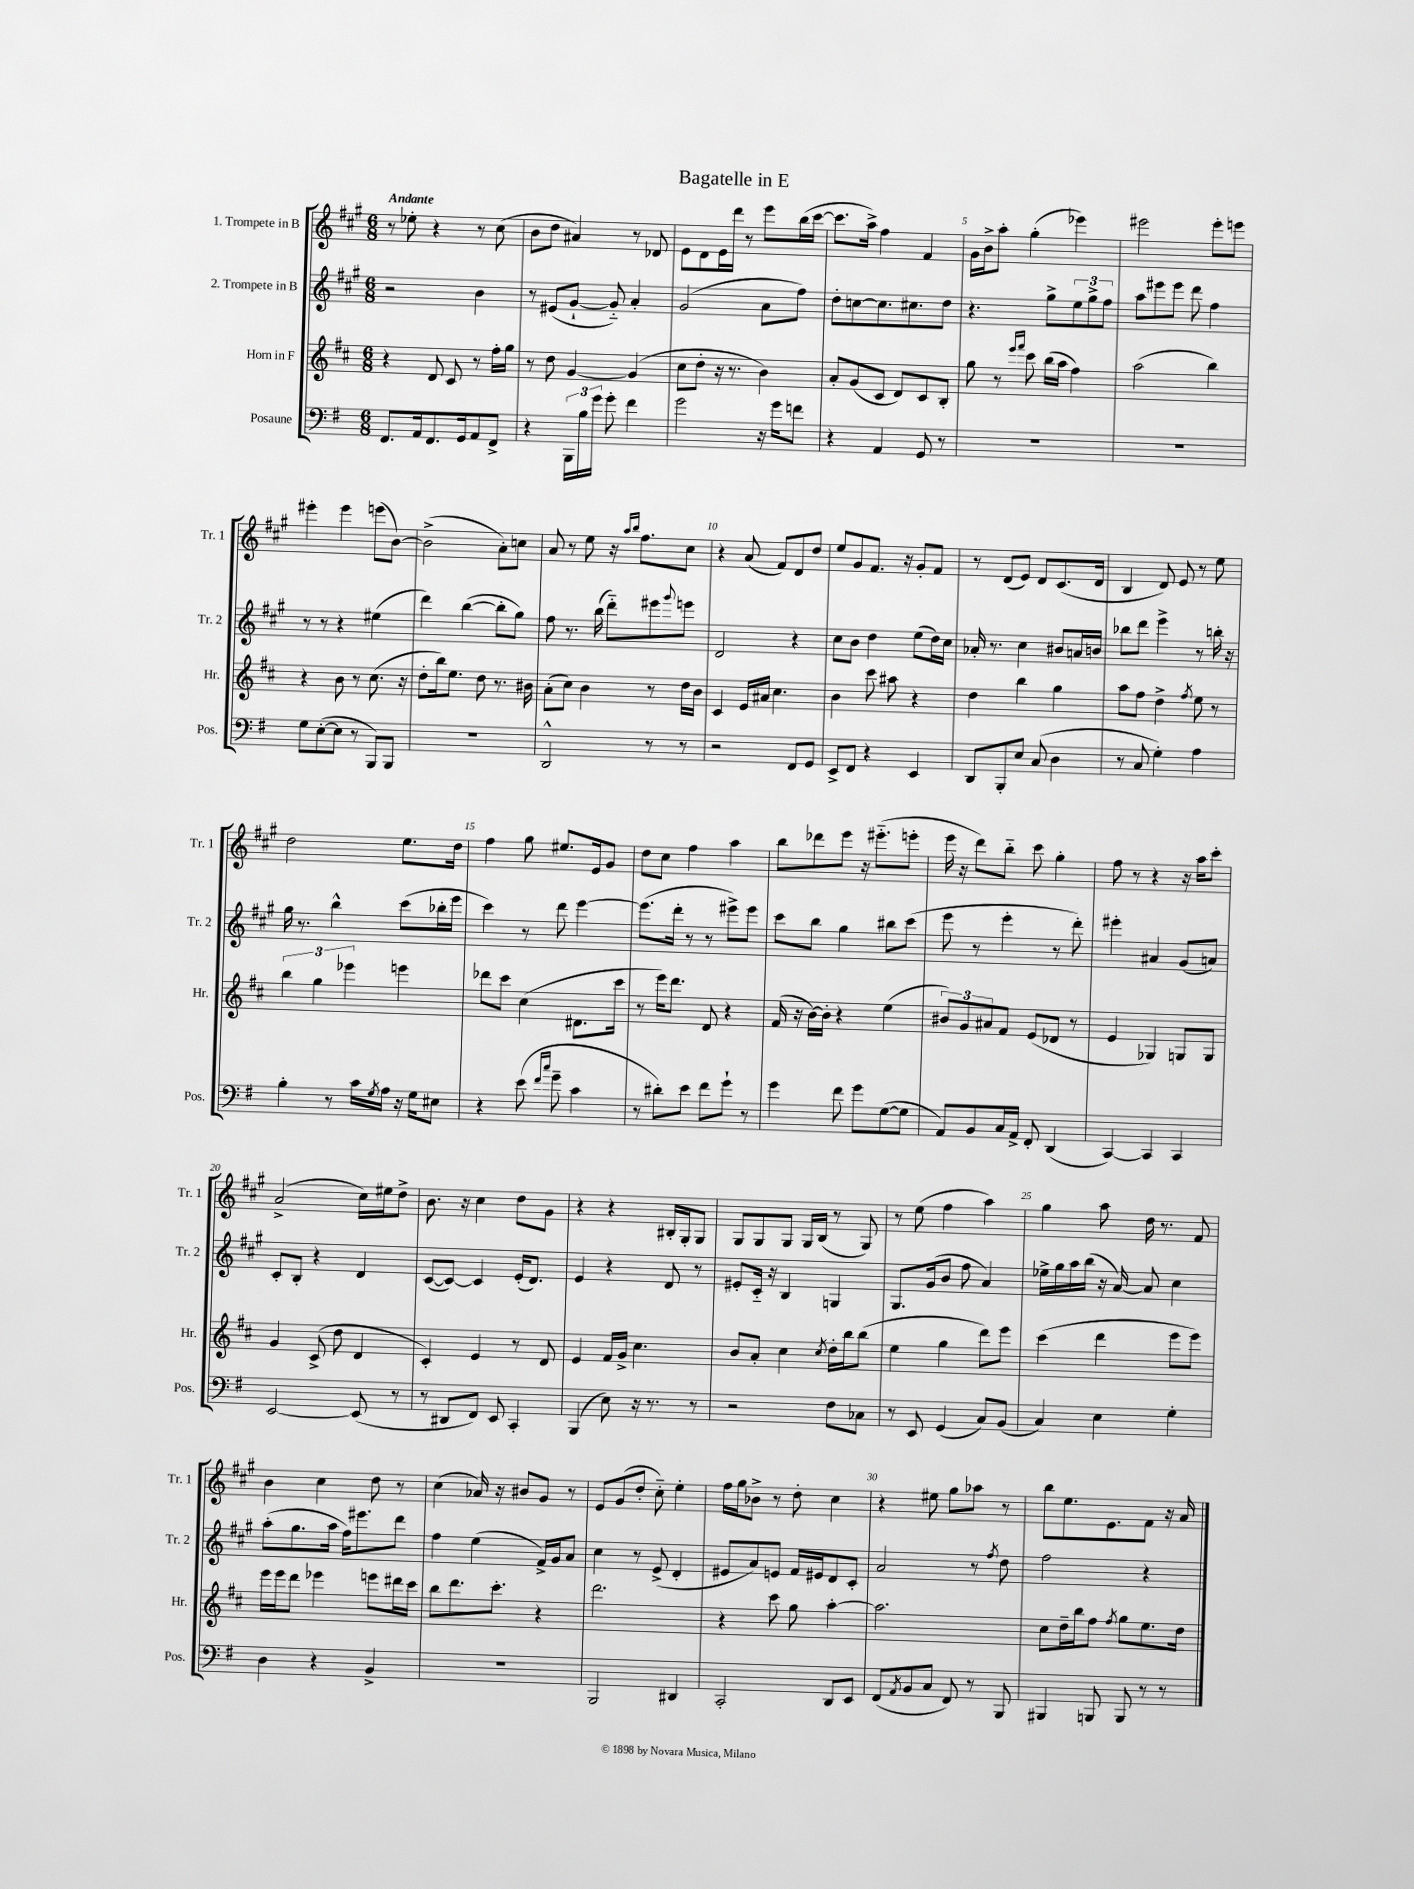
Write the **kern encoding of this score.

**kern	**kern	**kern	**kern
*part4	*part3	*part2	*part1
*staff4	*staff3	*staff2	*staff1
*I"Posaune	*I"Horn in F	*I"2. Trompete in B	*I"1. Trompete in B
*I'Pos.	*I'Hr.	*I'Tr. 2	*I'Tr. 1
*clefF4	*clefG2	*clefG2	*clefG2
*k[f#]	*k[f#c#]	*k[f#c#g#]	*k[f#c#g#]
*M6/8	*M6/8	*M6/8	*M6/8
=1	=1	=1	=1
!	!	!	!LO:TX:a:B:t=Andante
8.FF#/L	4r	2r	8r
.	.	.	8ee-X'\
16AA/k	.	.	.
8.FF#/	8d/	.	4r
.	8c#/	.	.
16GG/k	.	.	.
8AA/	8r	4b\	8r
8FF#^/J	16ff#'\LL	.	(8cc#\
.	16gg\JJ	.	.
=2	=2	=2	=2
4r	8r	8r	8b\L
.	8dd\	(8e#X/L	8dd\J
24BBB\LL	[4g/	[8g#`/J	4a#X/)
24B\	.	.	.
24g\JJ	.	.	.
8g'\	.	8g#/])	.
4f#\	(4g/]	4a'/	8r
.	.	.	8d-X/
=3	=3	=3	=3
2g\	8cc#\L	(2g#/	8e\L
.	8dd'\J	.	8d\
.	16r	.	16e\L
.	8.r	.	16ddd\JJ
.	.	.	8r
16r	4b\)	8a\L	8eee\L
16g\KL	.	.	.
8fn\J	.	8ff#\J)	(16bb\L
.	.	.	[16ccc#\JJ
=4	=4	=4	=4
4r	8a'/L	8dd'\L	8.ccc#\L]
.	(8g/	[8ccn\	.
.	.	.	16aa^\Jk)
4AA/	8c#/J	8.cc\]	4ff#\
.	8d/L)	.	.
.	.	8.cc#X\	.
8GG/	8c#/	.	4f#/
8r	8B'/J	8dd\J	.
=5	=5	=5	=5
2.r	8gg\	4.r	16g#\LL
.	.	.	16b^\J
.	8r	.	8aa'\J
.	16qqeee/LL	.	.
.	16qqfff#/JJ	.	.
.	8ccc#\	.	(4gg#'\
.	(16bb\LL	8gg#^\L	.
.	16aa\JJ	.	.
.	4ff#\)	12ee\	4eee-X\)
.	.	12gg#^\	.
.	.	12ff#\J	.
=6	=6	=6	=6
2.r	(2aa\	8aa\L	2eee#X\
.	.	8eee#X\	.
.	.	8eee#\J	.
.	.	8ddd\	.
.	4bb\)	4ff#\	8eee#'\L
.	.	.	8eeen\J
!!LO:LB:g=z
=7	=7	=7	=7
8G\L	4r	8r	4eee#X'\
([8E'\	.	8r	.
8E\J]	8b\	4r	4eee#\
8r	8r	.	.
8BBB/L)	(8.cc#\	(4ee#X\	(8eeen\L
8BBB/J	.	.	[8b\J)
.	16r	.	.
=8	=8	=8	=8
2.r	8dd'\L	4ddd\)	(2b^\]
.	16bb\k)	.	.
.	8.ee\J	.	.
.	.	([4bb\	.
.	8dd\	.	.
.	8.r	8bb'\L]	8a'\L)
.	.	8gg#\J)	8ccn\J
.	16b#X\	.	.
=9	=9	=9	=9
2DD^^/	(8a'\L	8ff#\	8a/
.	8cc#\J)	8.r	8r
.	4b\	.	8ee\
.	.	(16bb\	.
.	.	8ddd\L)	16r
.	.	.	16qqaa/LL
.	.	.	16qqbb/JJ
.	.	.	8.ff#\L
8r	8r	8eee#X\	.
.	.	8qqggg#/	.
8r	16dd\LL	8eeen\J	8cc#\J
.	16b\JJ	.	.
=10	=10	=10	=10
2r	4c#/	2d/	4r
.	16e/LL	.	(8a/
.	16a#X/JJ	.	.
.	4.cc#\	.	8f#/L)
8FF#/L	.	4r	8d/
8GG/J	.	.	8dd/J
=11	=11	=11	=11
8EE^/L	4b\	8cc#\L	8ee/L
8FF#/J	.	8b\J	8g#/
4r	8ccc#\	4dd\	8.f#/J
.	8aa#X\	.	.
.	.	.	16r
4EE/	4r	(8ee\L	8g#'/L
.	.	16dd\L)	8f#/J
.	.	16cc#\JJ	.
=12	=12	=12	=12
8DD/L	4dd\	16a-X'/	8r
.	.	8.r	.
8BBB'/	.	.	(8d/L
8E/J	4bb\	4cc#\	8e/J)
(8C/	.	.	8d/L
4D\	4gg\	8b#X/L	(8.c#/
.	.	16an/L	.
.	.	16bn/JJ	16d/Jk
=13	=13	=13	=13
8r	8aa\L	8bb-X\L	4B/
8C/	8ff#\J	8ddd\J	.
4G'\)	4dd^\	4eee^\	8d/)
.	.	.	8e/
.	8qff#/	.	.
4A\	8ee\	8r	8r
.	8r	16bbn'\	8ee\
.	.	16r	.
!!LO:LB:g=z
=14	=14	=14	=14
4B'\	6bb\	16gg#\	2dd\
.	.	8.r	.
.	6gg\	.	.
8r	.	4bb^^\	.
.	6eee-X\	.	.
16c\LL	.	.	.
8qG/	.	.	.
16A\JJ	.	.	.
16r	4eeen\	(8ccc#\L	8.ee\L
16G\KL	.	.	.
8E#X\J	.	16bb-X'\L	.
.	.	16eee\JJ	16dd\Jk
=15	=15	=15	=15
4r	8ddd-X\L	4ccc#\)	4ff#\
.	8ccc#\J	.	.
(8e\	(4cc#\	8r	8gg#\
16qqf#/LL	.	.	.
16qqcc/JJ	.	.	.
8g~\	.	8ddd\	8.ee#X/L
4c\	8.d#X\L	[4eee\	.
.	.	.	16e/k
.	.	.	8g#/J
.	16ccc#\Jk	.	.
=16	=16	=16	=16
8r	8r	(8.eee\L]	8dd\L
8d#X'\L)	16eee\KL)	.	8cc#\J
.	8.ddd\J	16ddd'\Jk	.
8e\J	.	8r	4ff#\
8f#\L	8d/	8r	.
8g`\J	4r	8eee#X^\L)	4aa\
8r	.	8eee#\J	.
=17	=17	=17	=17
4g\	(16f#/	8ccc#\L	8bb\L
.	16r	.	.
.	[16b\LL)	8bb\J	8ddd-X\
.	16b'\JJ]	.	.
8f#\	4r	4gg#\	8eee\J
8g\L	.	.	16r
.	.	.	(8.eee#X\L
([8G\	(4ee\	8bb#X\L	.
8G\J]	.	(8ccc#\J	8eeen'\J
=18	=18	=18	=18
8AA/L)	12b#X/L)	8eee\	16eee\
.	.	.	16r
.	12g/	.	.
8BB/	.	8r	8ddd\L)
.	12a#X/	.	.
16C/L	8f#/J	4eee'\	8bb\J
16AA^/JJ	.	.	.
8FF#'/	(8e/L	.	8ccc#\
(4DD/	8d-X/J	8r	4gg#'\
.	8r	8ddd'\)	.
=19	=19	=19	=19
[4CC/)	4e/	4eee#X'\	8ff#\
.	.	.	8r
4CC/]	4G-X/)	4a#X/	4r
4CC/	8Gn/L	(8g#/L	16r
.	.	.	16aa\KL
.	8G/J	8an/J)	8ccc#'\J
!!LO:LB:g=z
=20	=20	=20	=20
[2EE/	4g/	8c#'/L	(2a^/
.	.	8B'/J	.
.	(8c#^/	4r	.
.	8dd\	.	.
(8EE/]	4d/	4d/	16cc#\LL)
.	.	.	16ee#X\J
8r	.	.	8dd^\J
=21	=21	=21	=21
8r	4c#'/)	([8c#/L	8.b\
8DD#X/L	.	8c#/J_)	.
.	.	.	16r
8FF#/J)	4e/	4c#/]	4cc#\
8EE/	.	.	.
4CC'/	8r	(16e'/KL	8dd\L
.	.	8.d/J)	.
.	8d/	.	8g#\J
=22	=22	=22	=22
(4BBB/	4e/	4e/	4r
8E\)	16f#/LL	4r	4r
.	16g^/JJ	.	.
16r	4.cc#\	.	.
8.r	.	.	.
.	.	8d/	16B#X'/LL
.	.	.	16G#'/J
8r	.	8r	8G#/J
=23	=23	=23	=23
2r	8b/L	8e#X'/L	8G#/L
.	8a'/J	16c#/Jk	8G#/
.	.	16r	.
.	4cc#\	4B/	8G#/J
.	.	.	16G#/LL
.	.	.	(16B/JJ
.	8qcc#/	.	.
8F#\L	16dd'\LL	4Gn/	8r
.	16bb\J	.	.
8C-X\J	(8bb\J	.	8G#/)
=24	=24	=24	=24
8r	4ee\	8.G#/L	8r
8EE/	.	.	(8ee\
.	.	(16g#/k	.
(4GG/	4gg\	8b/J	4ff#\
.	.	8ff#\	.
8C/L)	8ddd\L)	4a/)	4aa\)
(8BB/J	8eee\J	.	.
=25	=25	=25	=25
4C/)	(4ccc#\	16ee-X^\LL	4gg#\
.	.	16gg#\	.
.	.	16aa\	.
.	.	(16bb\JJ	.
4E\	4ddd\	16r	8aa\
.	.	[16a/)	.
.	.	8a/]	16dd\
.	.	.	8.r
4G'\	8eee\L	4cc#\	.
.	8eee\J)	.	8f#/
!!LO:LB:g=z
=26	=26	=26	=26
4D\	16eee\LL	(8aa'\L	4b\
.	16eee\J	.	.
.	8ddd\J	8.gg#\	.
4r	4eee-X\	.	4cc#\
.	.	16aa\Jk	.
.	.	16ff#\KL)	.
.	.	8.eee#X\	.
4BB^/	8eeen\L	.	8dd\
.	16ddd#X\L	8ddd\J	8r
.	16ccc#\JJ	.	.
=27	=27	=27	=27
2.r	8bb\L	4ff#\	(4cc#\
.	8.ddd\	.	.
.	.	(4ee\	16a-X/)
.	8.ccc#'\J	.	16r
.	.	.	8b#X/L
.	4r	16f#^/LL)	8g#/J
.	.	16g#/J	.
.	.	8a/J	8r
=28	=28	=28	=28
2BBB/	2.ddd\	4cc#\	8e/L
.	.	.	(8g#/
.	.	8r	8dd'/J
.	.	(8e^/	8cc#\)
4DD#X/	.	4d'/	4ee'\
=29	=29	=29	=29
2CC'/	4r	8e#X/L	16ff#\LL
.	.	.	16gg#\J
.	.	8a/)	8b-X^\J
.	8ccc#\	8en/J	8r
.	8gg\	16f#/LL	8dd'\
.	.	16e#X/J	.
8DD/L	[4aa'\	8d/	4cc#\
8EE/J	.	8c#'/J	.
=30	=30	=30	=30
(8FF#/L	2.aa\]	2a/	4r
8qAA/	.	.	.
8BB/	.	.	.
8C/J	.	.	8ee#X\
8FF#/)	.	.	8gg#\L
8r	.	8r	8aa-X\J
.	.	8qff#/	.
8BBB/	.	8dd\	8r
=31	=31	=31	=31
4BBB#X/	8cc#\L	2ff#\	8bb\L
.	16dd~\L	.	8.ee\
.	16bb\J	.	.
8BBBn/	8ff#\J	.	.
.	.	.	8.e\
.	8qff#/	.	.
8BBB/	8gg\L	.	.
8r	8.ee\	4r	8f#\J
8r	.	.	16r
.	16dd\Jk	.	16a/
==	==	==	==
*-	*-	*-	*-
